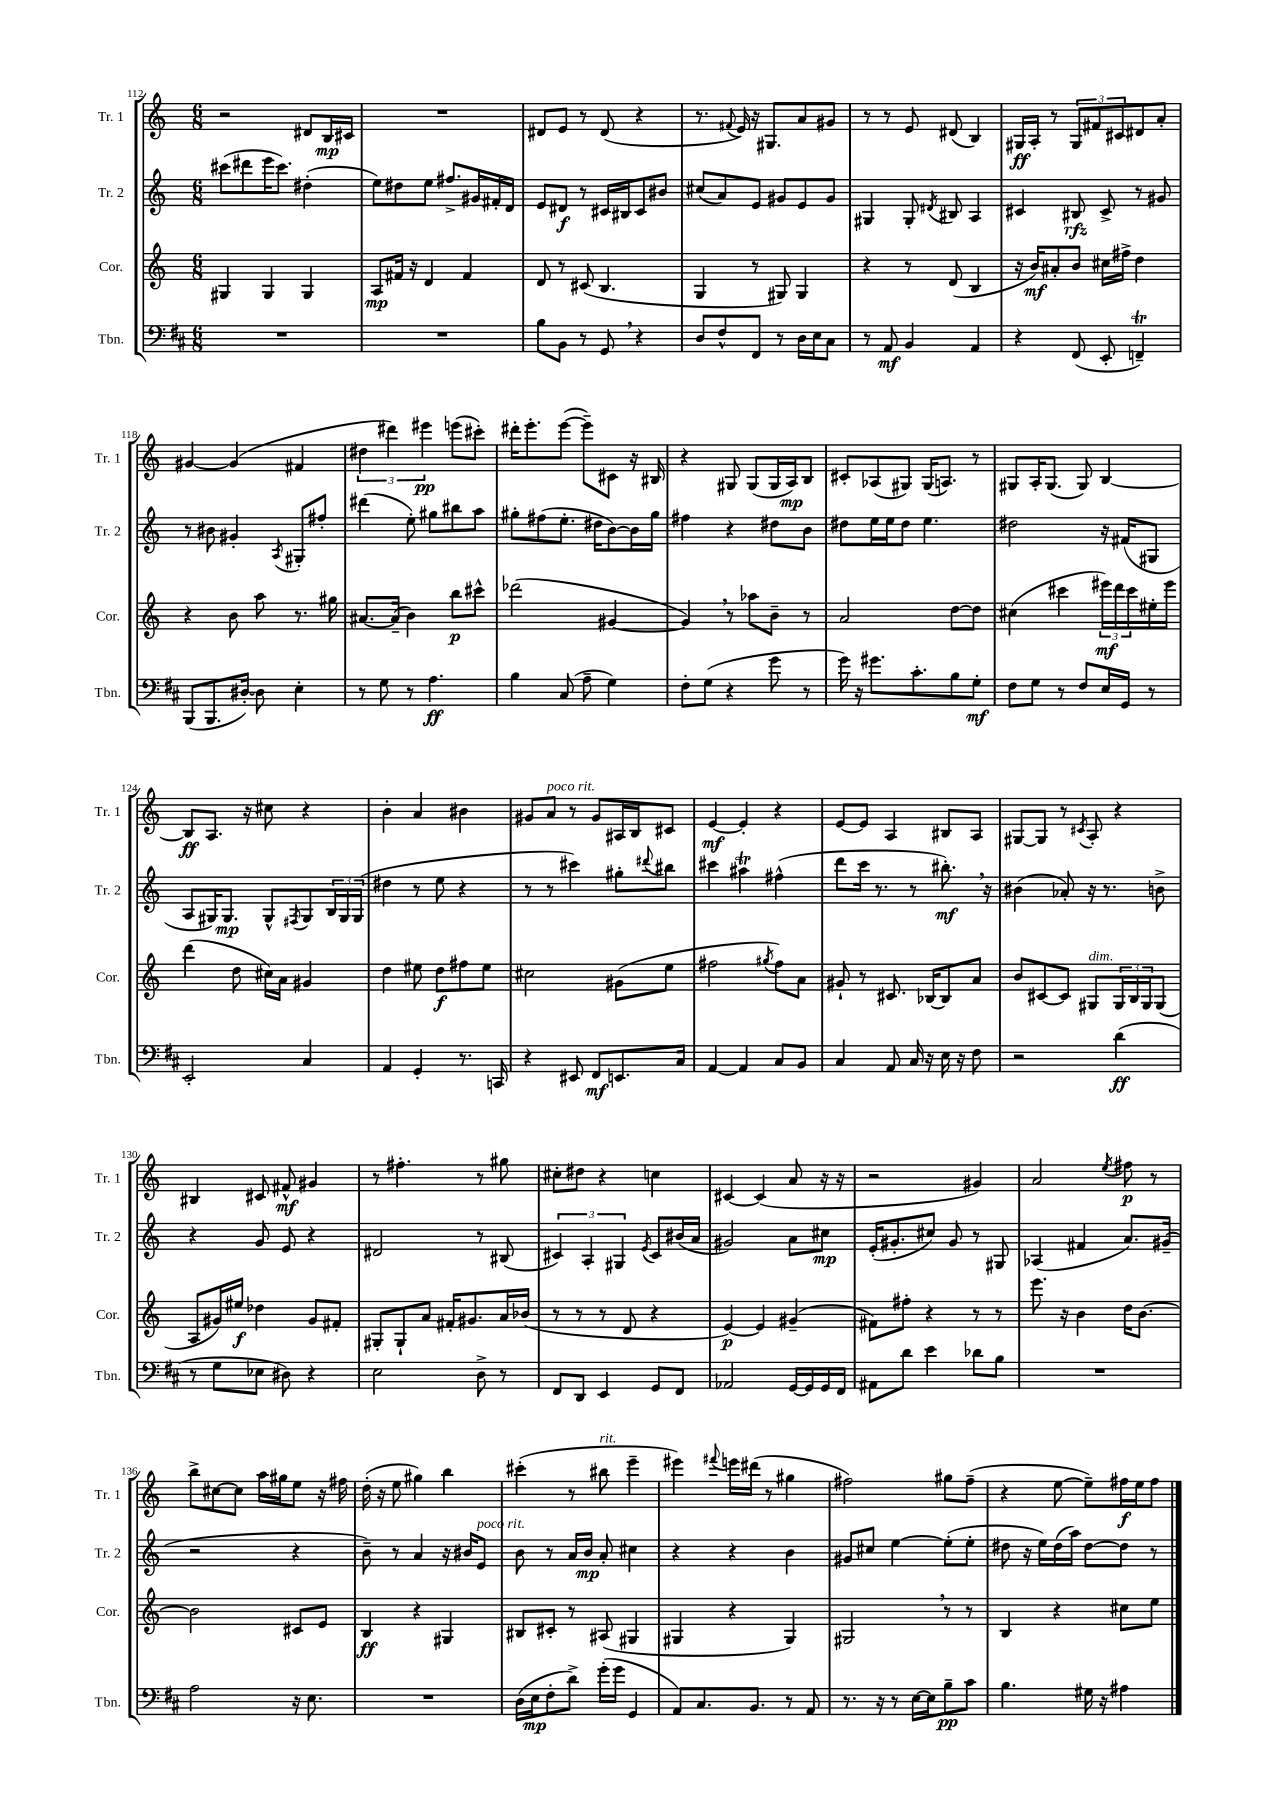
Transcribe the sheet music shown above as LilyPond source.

<<
\new StaffGroup <<
\new Staff = "s0" \with { instrumentName = "Tr. 1" shortInstrumentName = "Tr. 1" } {
    \clef treble \key c \major \numericTimeSignature \time 6/8
    r2 dis'8 b16\mp cis'16 |
    R2. |
    dis'8 e'8 r8 dis'8( r4 |
    r8. \appoggiatura { fis'8 } e'16) r16 gis8. a'8 gis'8 |
    r8 r8 e'8 dis'8( b4) |
    gis16\ff a16-. r8 \tuplet 3/2 { gis8 fis'8 cis'8 } dis'8 a'8-. |
    gis'4~ gis'4( fis'4 |
    \tuplet 3/2 { dis''4 dis'''4) eis'''4\pp } e'''8( cis'''8-.) |
    dis'''16-. e'''8.-. e'''8~( e'''8--) cis'8 r16 bis16 |
    r4 gis8 gis8( gis16 a16\mp) b8 |
    cis'8-. aes8( gis8) gis16( a8.) r8 |
    gis8 a16-. gis8.( gis8) b4~ |
    b8\ff a8. r16 cis''8 r4 |
    b'4-. a'4 bis'4 |
    gis'8 a'8^\markup { \italic "poco rit." } r8 gis'8 ais16 b16 cis'8 |
    e'4~\mf e'4-. r4 |
    e'8~ e'8 a4 bis8 a8 |
    gis8~ gis8 r8 \acciaccatura { cis'8 } a8-. r4 |
    bis4 cis'8 fis'8-^\mf gis'4 |
    r8 fis''4.-. r8 gis''8 |
    cis''8-. dis''8 r4 c''4 |
    cis'4~ cis'4( a'8 r16 r16 |
    r2 gis'4) |
    a'2 \acciaccatura { e''8 } fis''8\p r8 |
    b''8-> cis''8~ cis''8 a''16 gis''16 e''8 r16 fis''16 |
    d''16-.( r16 e''8 gis''4) b''4 |
    cis'''4-.( r8 bis''8^\markup { \italic "rit." } e'''4-- |
    eis'''4) \appoggiatura { fis'''8 } e'''16 dis'''16( r8 gis''4 |
    fis''2) gis''8 fis''8--( |
    r4 e''8~ e''8--) fis''16\f e''16 fis''8 \bar "|." |
}
\new Staff = "s1" \with { instrumentName = "Tr. 2" shortInstrumentName = "Tr. 2" } {
    \clef treble \key c \major \numericTimeSignature \time 6/8
    cis'''8( dis'''8 e'''16 cis'''8.) dis''4-.( |
    e''8) dis''8 e''8 fis''8.-> gis'16 fis'16-. d'16 |
    e'8 dis'8\f r8 cis'16 bis16 cis'8 bis'8 |
    cis''8( a'8) e'8 gis'8 e'8 gis'8 |
    gis4 gis8-. \acciaccatura { dis'8 } bis8 a4 |
    cis'4 bis8\rfz cis'8-> r8 gis'8 |
    r8 bis'8 gis'4-. \acciaccatura { a8 } gis8-. fis''8-. |
    dis'''4( e''8-.) gis''8 bis''8 a''8 |
    gis''8-. fis''8( e''8.-. dis''16 b'8~) b'16 gis''16 |
    fis''4 r4 dis''8 b'8 |
    dis''8 e''16 e''16 dis''8 e''4. |
    dis''2 r16 fis'16( gis8 |
    a8 gis16) gis8.\mp gis8-^ \acciaccatura { fis8 } gis8 \tuplet 3/2 { b16 gis16 gis16( } |
    dis''4 r8 e''8 r4 |
    r8 r8 cis'''4) gis''8-. \appoggiatura { dis'''8 } bis''8 |
    cis'''4 ais''4\trill fis''4-^( |
    d'''8 c'''16 r8. r8 bis''8.-.\mf) \breathe r16 |
    bis'4( aes'8-.) r16 r8. b'8-> |
    r4 g'8 e'8 r4 |
    dis'2 r8 bis8( |
    \tuplet 3/2 { cis'4) a4-. gis4 } \acciaccatura { e'8 } cis'8 bis'16( a'16 |
    gis'2) a'8 cis''8\mp |
    e'16-.( gis'8.-. cis''8) gis'8 r8 gis8 |
    aes4( fis'4 a'8.) gis'16--( |
    r2 r4 |
    b'8--) r8 a'4 r16 bis'16 e'8^\markup { \italic "poco rit." } |
    b'8 r8 a'16 b'16\mp a'8-. cis''4 |
    r4 r4 b'4 |
    gis'8 cis''8 e''4~ e''8-.( e''8-. |
    dis''8 r16 e''16) dis''16( a''16) dis''8~ dis''8 r8 \bar "|." |
}
\new Staff = "s2" \with { instrumentName = "Cor." shortInstrumentName = "Cor." } {
    \clef treble \key c \major \numericTimeSignature \time 6/8
    gis4 gis4 gis4 |
    a8\mp fis'16 r16 d'4 fis'4 |
    d'8 r8 cis'8( b4. |
    g4 r8 gis8) gis4 |
    r4 r8 d'8( b4 |
    r16 b'16\mf) ais'8-. b'8 cis''16 fis''16-> d''4 |
    r4 b'8 a''8 r8. gis''16 |
    ais'8.~ ais'16--( b'4) b''8\p cis'''8-^ |
    des'''2( gis'4~ |
    gis'4) \breathe r8 aes''8 b'8-- r8 |
    a'2 d''8~ d''8 |
    cis''4( cis'''4 \tuplet 3/2 { eis'''16\mf) d'''16 cis'''16 } eis''16-. eis'''16 |
    d'''4( d''8 cis''16) a'16 gis'4 |
    d''4 eis''8 d''8\f fis''8 eis''8 |
    cis''2 gis'8( e''8 |
    fis''2 \acciaccatura { gis''8 } fis''8) a'8 |
    gis'8-! r8 cis'8. bes16~ bes8 a'8 |
    b'8 cis'8~ cis'8 gis8^\markup { \italic "dim." } \tuplet 3/2 { gis16 b16 gis16 } gis8( |
    a8 gis'16) eis''16\f des''4 gis'8 fis'8-. |
    gis8-. gis8-! a'8 fis'16-. gis'8. a'16 bes'16( |
    r8 r8 r8 d'8 r4 |
    e'4~\p) e'4 gis'4--( |
    fis'8) fis''8-. r4 r8 r8 |
    e'''8. r16 b'4 d''16 b'8.~ |
    b'2 cis'8 e'8 |
    b4\ff r4 gis4 |
    bis8 cis'8-. r8 ais8( gis4 |
    gis4 r4 gis4) |
    gis2 \breathe r8 r8 |
    b4 r4 cis''8 e''8 \bar "|." |
}
\new Staff = "s3" \with { instrumentName = "Tbn." shortInstrumentName = "Tbn." } {
    \clef bass \key d \major \numericTimeSignature \time 6/8
    R2. |
    R2. |
    b8 b,8 r8 g,8 \breathe r4 |
    d8 fis8-^ fis,8 r8 d16 e16 cis8 |
    r8 a,8\mf b,4 a,4 |
    r4 fis,8( e,8-. f,4--\trill) |
    b,,8( b,,8. dis16~-.) dis8 e4-. |
    r8 g8 r8 a4.\ff |
    b4 cis8( a8-- g4) |
    fis8-. g8( r4 g'8 r8 |
    g'16) r16 gis'8. cis'8.-. b8 g8-.\mf |
    fis8 g8 r8 fis8 e16 g,16 r8 |
    e,2-. cis4 |
    a,4 g,4-. r8. c,16 |
    r4 eis,8 fis,8\mf e,8. cis16 |
    a,4~ a,4 cis8 b,8 |
    cis4 a,8 cis16 r16 e16 r16 fis8 |
    r2 d'4\ff( |
    r8 g8 ees8 dis8) r4 |
    e2 d8-> r8 |
    fis,8 d,8 e,4 g,8 fis,8 |
    aes,2 g,16~ g,16 g,16 fis,16 |
    ais,8 d'8 e'4 des'8 b8 |
    R2. |
    a2 r16 e8. |
    R2. |
    d16( e16\mp fis8-. d'8->) g'16-.( g'16 g,4 |
    a,8) cis8. b,8. r8 a,8 |
    r8. r16 r8 e16~ e16 b8--\pp cis'8 |
    b4. gis16 r16 ais4 \bar "|." |
}
>>
>>
\layout { \context { \Score currentBarNumber = #112 } }
